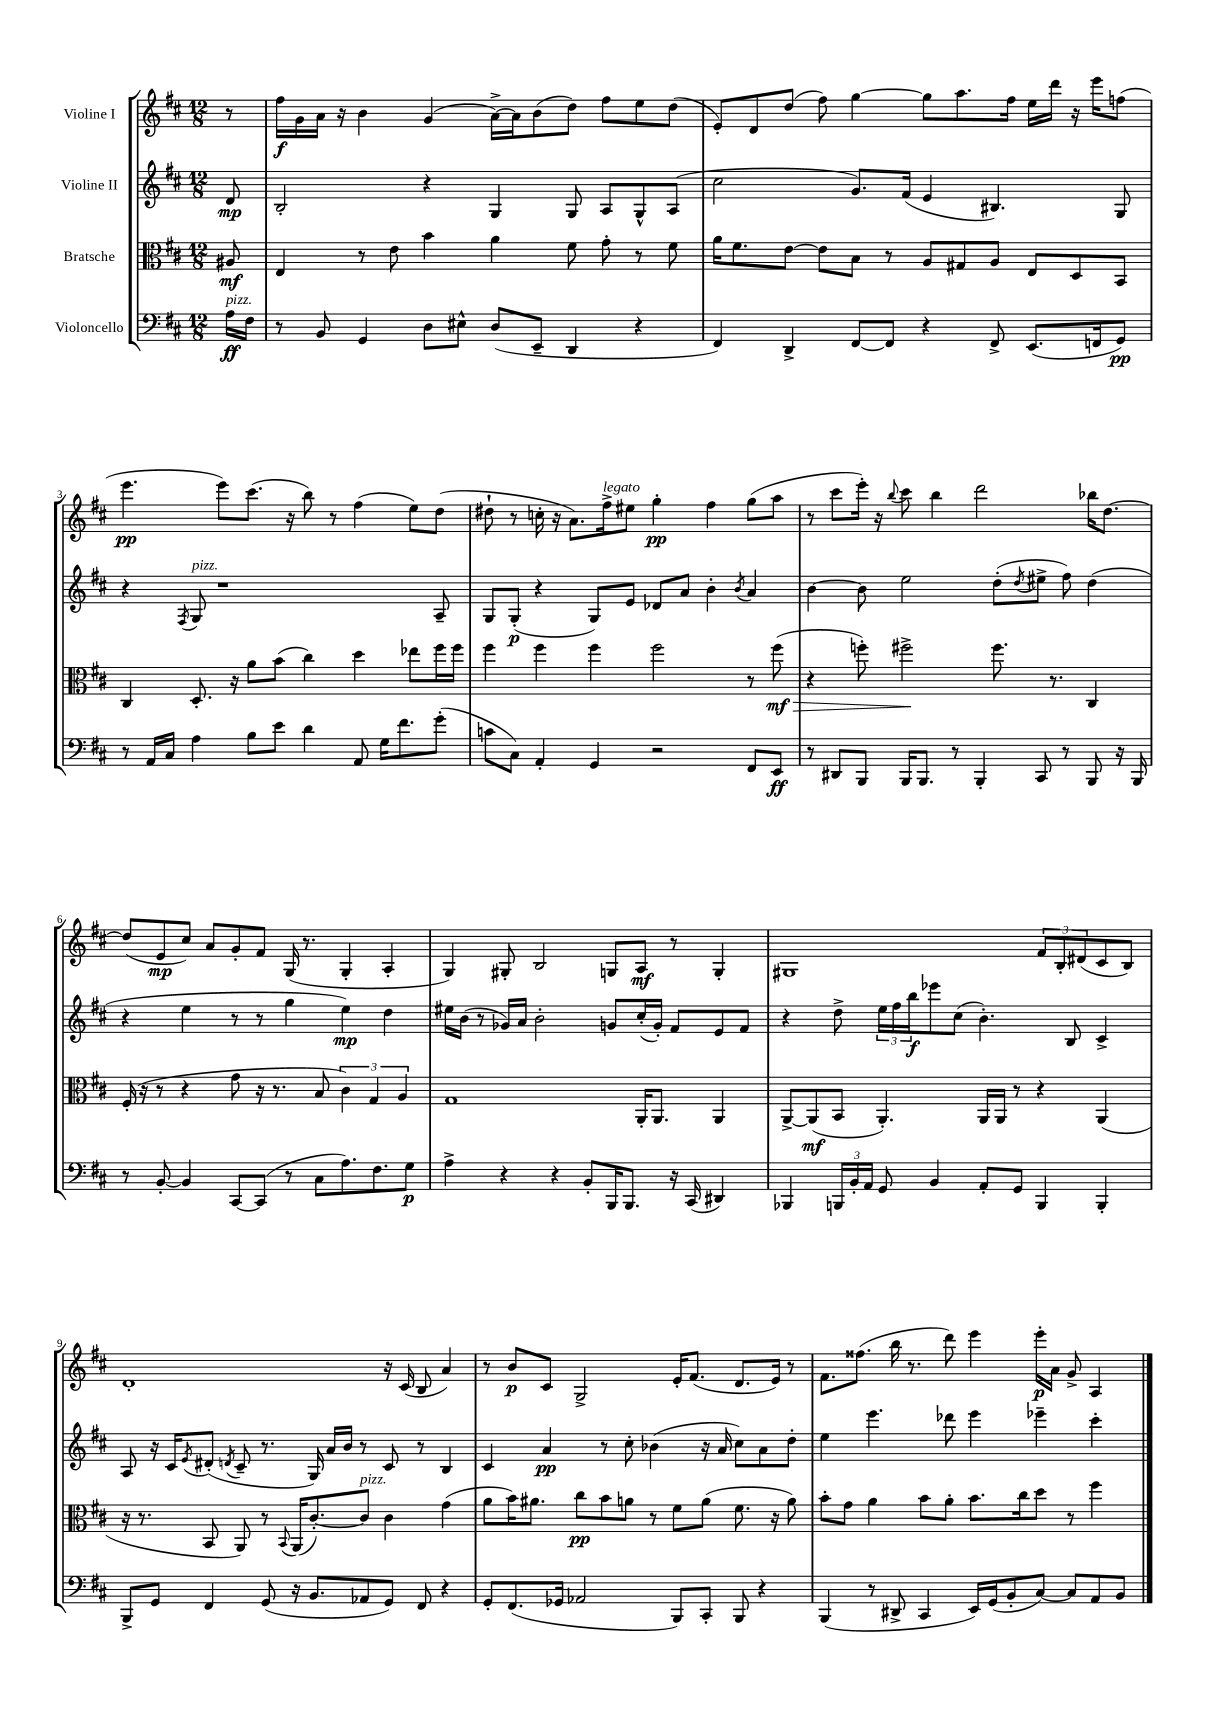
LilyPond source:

<<
\new StaffGroup <<
\new Staff = "s0" \with { instrumentName = "Violine I" } {
    \clef treble \key d \major \numericTimeSignature \time 12/8 \partial 8
    r8 |
    fis''16\f g'16 a'16 r16 b'4 g'4( a'16~->) a'16 b'8( d''8) fis''8 e''8 d''8( |
    e'8-.) d'8 d''8( fis''8) g''4~ g''8 a''8. fis''16 e''16 d'''16 r16 e'''16 f''8( |
    e'''4.\pp e'''8) cis'''8.( r16 b''8) r8 fis''4( e''8) d''8( |
    dis''8-! r8 c''16-. r16 a'8.) fis''16->^\markup { \italic "legato" } eis''8 g''4-.\pp fis''4 g''8( a''8 |
    r8 cis'''8 e'''16-.) r16 \appoggiatura { b''8 } cis'''8 b''4 d'''2 bes''16 d''8.~ |
    d''8( e'8\mp cis''8) a'8 g'8-. fis'8 g16( r8. g4-. a4-. |
    g4) gis8-. b2 g8 a8\mf r8 g4-. |
    gis1 \tuplet 3/2 { fis'8 b8-. dis'8( } cis'8 b8) |
    d'1-. r16 cis'16( b8 a'4) |
    r8 b'8\p cis'8 g2-> e'16-. fis'8.( d'8. e'16) r8 |
    fis'8. fisis''8.( b''16 r8. d'''8) e'''4 e'''16-.\p a'16 g'8-> a4 \bar "|." |
}
\new Staff = "s1" \with { instrumentName = "Violine II" } {
    \clef treble \key d \major \numericTimeSignature \time 12/8 \partial 8
    d'8\mp |
    b2-. r4 g4 g8 a8 g8-^ a8( |
    cis''2 g'8.) fis'16( e'4 bis4.) g8 |
    r4 \acciaccatura { fis8 } g8^\markup { \italic "pizz." } r1 a8-- |
    g8 g8-.\p( r4 g8) e'8 des'8 a'8 b'4-. \acciaccatura { b'8 } a'4 |
    b'4~ b'8 e''2 d''8-.( \acciaccatura { d''8 } eis''8-> fis''8) d''4( |
    r4 e''4 r8 r8 g''4 e''4\mp) d''4 |
    eis''16 b'16( r8 ges'16) a'16 b'2-. g'8 cis''16-.( g'16-.) fis'8 e'8 fis'8 |
    r4 d''8-> \tuplet 3/2 { e''16 fis''16 b''16\f } ees'''8 cis''8( b'4.-.) b8 cis'4-> |
    a8 r16 cis'16 \acciaccatura { e'8 } dis'8-.( \acciaccatura { d'8 } cis'8-- r8. g16) a'16 b'16 r8 cis'8 r8 b4 |
    cis'4 a'4\pp r8 cis''8-. bes'4( r16 a'16 cis''8) a'8 d''8-. |
    e''4 e'''4. des'''8 e'''4 ees'''4-- cis'''4-. \bar "|." |
}
\new Staff = "s2" \with { instrumentName = "Bratsche" } {
    \clef alto \key d \major \numericTimeSignature \time 12/8 \partial 8
    ais8\mf |
    e4 r8 e'8 b'4 a'4 fis'8 g'8-. r8 fis'8 |
    a'16 fis'8. e'8~ e'8 b8 r8 a8 gis8 a8 e8 d8 b,8 |
    cis4 d8.-. r16 a'8 b'8( cis''4) d''4 ees''8 fis''16 fis''16 |
    fis''4 fis''4 fis''4 fis''2 r8 fis''8\mf\>( |
    r4 f''8-.) fis''2->\! fis''8. r8. cis4 |
    fis16-.( r16 r8 r4 g'8 r16 r8. b8 \tuplet 3/2 { cis'4) g4 a4 } |
    g1 a,16-. a,8. a,4 |
    a,8~-> a,8\mf( b,8 a,4.-.) a,16 a,16 r8 r4 a,4( |
    r16 r8. b,8 a,8) r8 \appoggiatura { b,8 } a,16( cis'8.~-.) cis'8^\markup { \italic "pizz." } cis'4 g'4( |
    a'8 b'16) ais'8. cis''8\pp b'8 a'8 r8 fis'8 a'8( fis'8. r16 a'8) |
    b'8-. g'8 a'4 b'8 a'8-. b'8. cis''16 d''8 r8 fis''4 \bar "|." |
}
\new Staff = "s3" \with { instrumentName = "Violoncello" } {
    \clef bass \key d \major \numericTimeSignature \time 12/8 \partial 8
    a16\ff^\markup { \italic "pizz." } fis16 |
    r8 b,8 g,4 d8 eis8-^ d8( e,8-- d,4 r4 |
    fis,4) d,4-> fis,8~ fis,8 r4 fis,8-> e,8.( f,16 g,8\pp) |
    r8 a,16 cis16 a4 b8 e'8 d'4 a,8 g16 fis'8. g'8-.( |
    c'8 cis8) a,4-. g,4 r2 fis,8 e,8\ff |
    r8 dis,8 b,,8 b,,16 b,,8. r8 b,,4-. cis,8 r8 b,,8 r16 b,,16 |
    r8 b,8~-. b,4 cis,8~ cis,8( r8 cis8 a8.) fis8. g8\p |
    a4-> r4 r4 b,8-. b,,16 b,,8. r16 cis,16( dis,4) |
    bes,,4 \tuplet 3/2 { b,,16 b,16-. a,16 } g,8 b,4 a,8-. g,8 b,,4 b,,4-. |
    b,,8-> g,8 fis,4 g,8( r16 b,8. aes,8 g,8) fis,8 r4 |
    g,8-. fis,8.( ges,16 aes,2 b,,8) cis,8-. b,,8 r4 |
    b,,4( r8 dis,8-> cis,4 e,16) g,16( b,8-. cis8~) cis8 a,8 b,8 \bar "|." |
}
>>
>>
